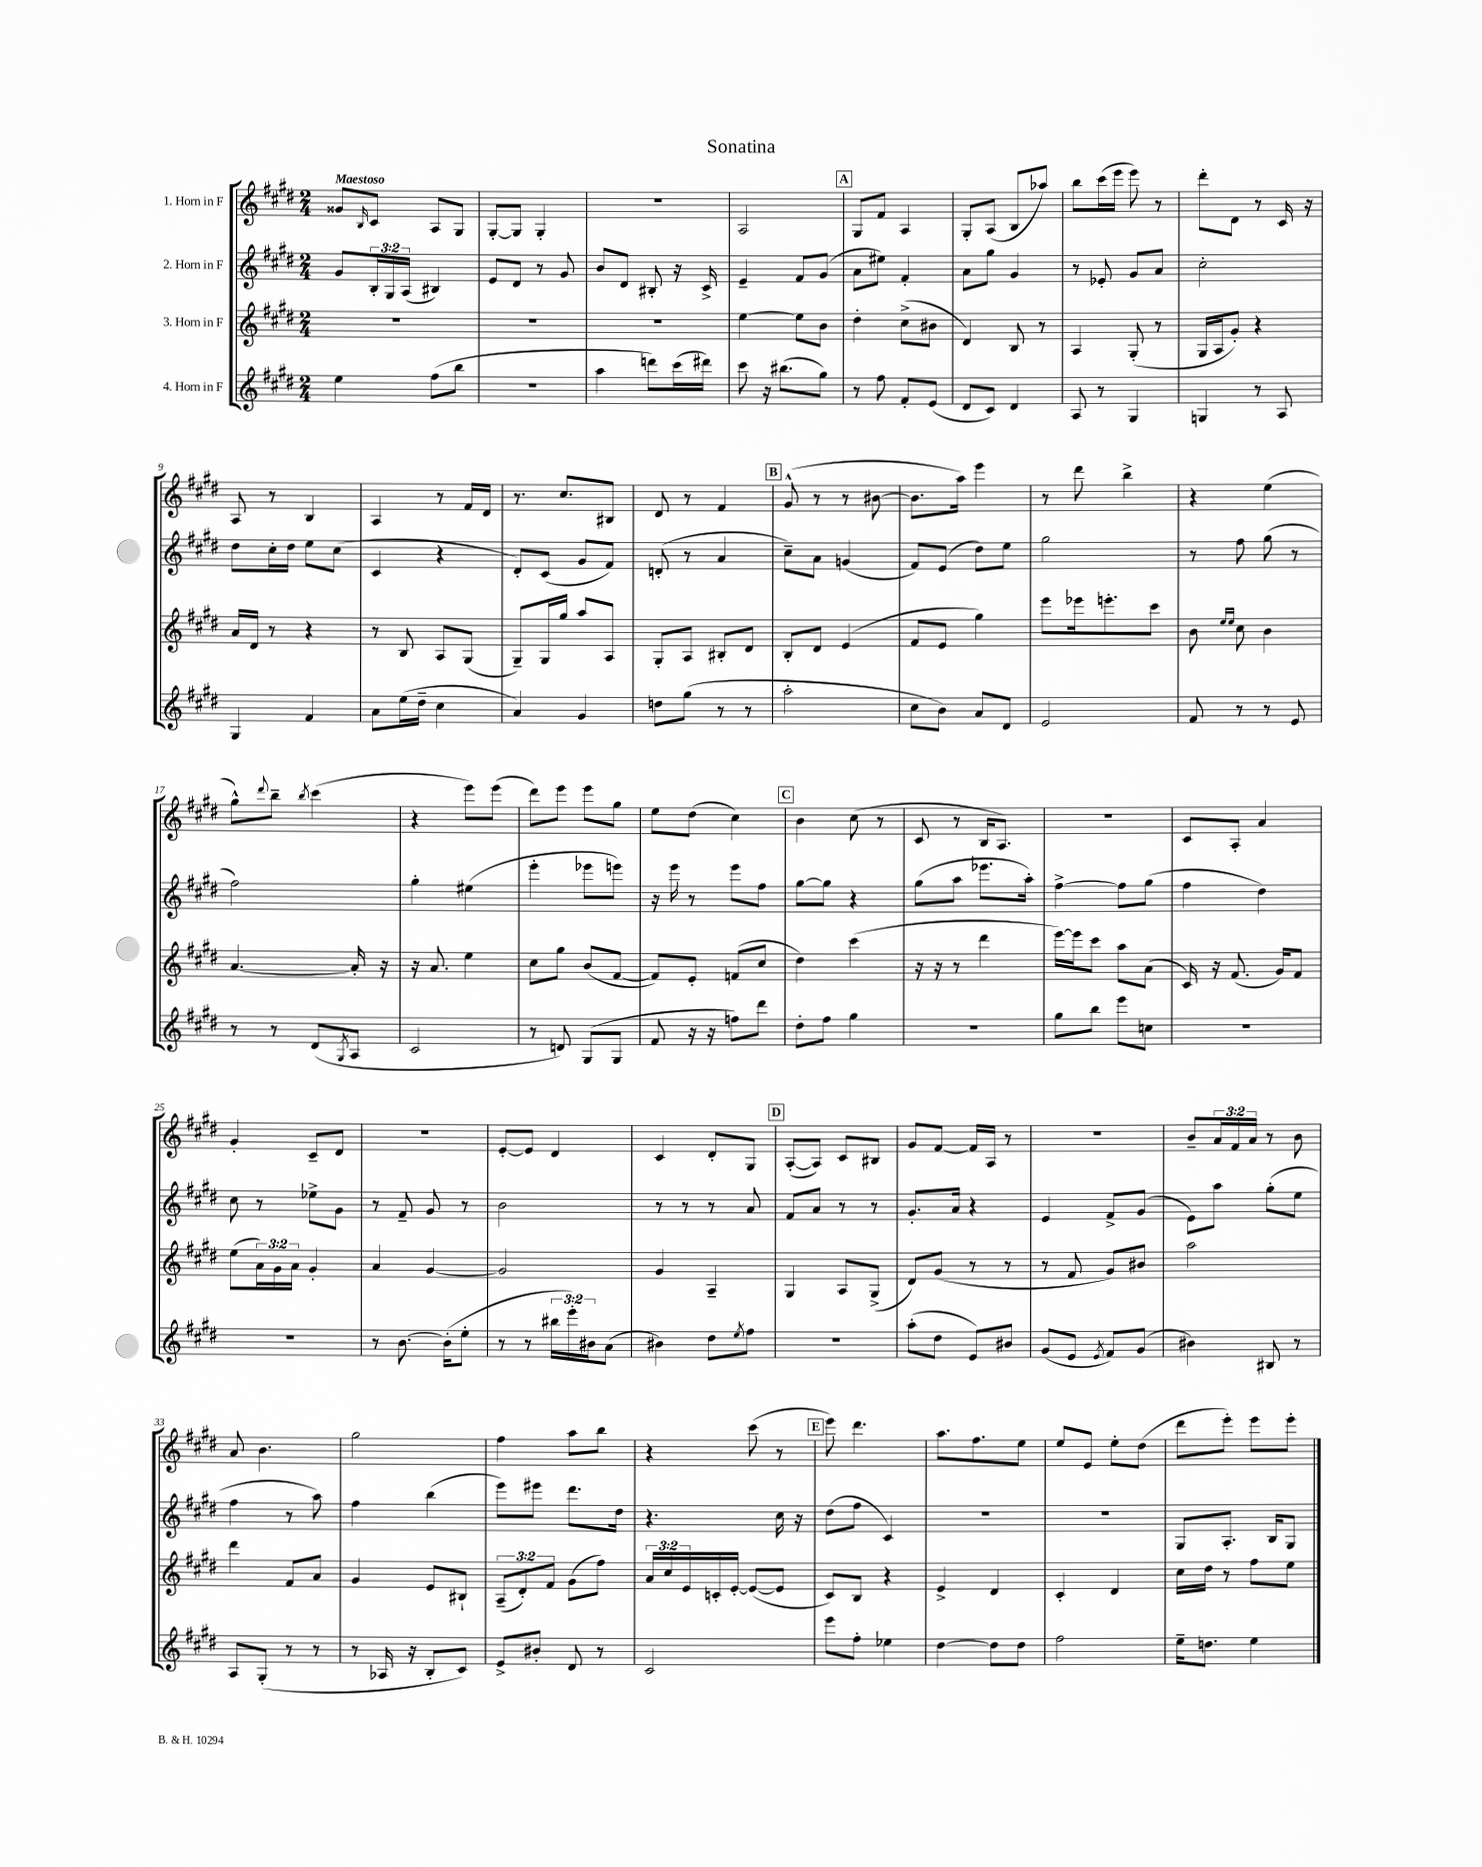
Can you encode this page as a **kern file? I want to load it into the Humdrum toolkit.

**kern	**kern	**kern	**kern
*part4	*part3	*part2	*part1
*staff4	*staff3	*staff2	*staff1
*I"4. Horn in F	*I"3. Horn in F	*I"2. Horn in F	*I"1. Horn in F
*clefG2	*clefG2	*clefG2	*clefG2
*k[f#c#g#d#]	*k[f#c#g#d#]	*k[f#c#g#d#]	*k[f#c#g#d#]
*M2/4	*M2/4	*M2/4	*M2/4
=1	=1	=1	=1
!	!	!	!LO:TX:a:B:t=Maestoso
4ee\	2r	8g#/L	8g##X/L
.	.	.	16qqB/
.	.	24B'/L	8c#/J
.	.	24G#/	.
.	.	(24A/JJ	.
(8ff#\L	.	4B#X/)	8A/L
8bb\J	.	.	8G#/J
=2	=2	=2	=2
2r	2r	8e/L	[8G#'/L
.	.	8d#/J	8G#/J]
.	.	8r	4G#'/
.	.	8g#/	.
=3	=3	=3	=3
4aa\	2r	8b/L	2r
.	.	8d#/J	.
8dddn\L)	.	8B#X'/	.
(16ccc#\L	.	16r	.
16ddd#X\JJ)	.	16c#^/	.
=4	=4	=4	=4
8ccc#\	[4ee\	4e~/	2A/
16r	.	.	.
(8.bb#X\L	.	.	.
.	8ee\L]	8f#/L	.
8gg#\J)	8b\J	(8g#/J	.
!!LO:REH:place=s1:t=A
=5	=5	=5	=5
8r	4dd#'\	8a\L	8G#/L
8ff#\	.	8ee#X\J)	8f#/J
8f#'/L	(8cc#^\L	4f#'/	4A/
(8e/J	8b#X\J	.	.
=6	=6	=6	=6
8d#/L	4d#/)	8a\L	8G#'/L
8c#/J)	.	8gg#\J	(8A/J
4d#/	8B/	4g#/	8B/L
.	8r	.	8aa-X/J)
=7	=7	=7	=7
8A/	4A/	8r	8bb\L
8r	.	8e-X'/	(16ccc#\L
.	.	.	16eee\JJ
4G#/	(8G#'/	8g#/L	8eee\)
.	8r	8a/J	8r
=8	=8	=8	=8
4Gn/	16G#/LL	2cc#'\	8ddd#'\L
.	16A/J	.	.
.	8g#'/J)	.	8d#\J
8r	4r	.	8r
8A/	.	.	16c#/
.	.	.	16r
!!LO:LB:g=z
=9	=9	=9	=9
4G#/	16a/LL	8dd#\L	8A/
.	16d#/JJ	.	.
.	8r	16cc#'\L	8r
.	.	16dd#\JJ	.
4f#/	4r	8ee\L	4B/
.	.	(8cc#\J	.
=10	=10	=10	=10
8a\L	8r	4c#/	4A/
(16ee\L	8B/	.	.
16dd#~\JJ	.	.	.
4cc#\	8A/L	4r	8r
.	(8G#/J	.	16f#/LL
.	.	.	16d#/JJ
=11	=11	=11	=11
4a/)	8G#~/L)	8d#'/L)	8.r
.	16G#/L	(8c#/J	.
.	16gg#/JJ	.	8.cc#/L
4g#/	8aa/L	8g#/L	.
.	8A/J	8f#/J)	8B#X/J
=12	=12	=12	=12
8ddn\L	8G#'/L	(8dn'/	8d#/
(8gg#\J	8A/J	8r	8r
8r	8B#X'/L	4a/	4f#/
8r	8d#/J	.	.
!!LO:REH:place=s1:t=B
=13	=13	=13	=13
2aa'\	8B'/L	8cc#~\L)	(8g#^^/
.	8d#/J	8a\J	8r
.	(4e/	(4gn/	8r
.	.	.	[8b#X\
=14	=14	=14	=14
8cc#\L	8f#/L	8f#/L)	8.b#\L]
8b\J)	8e/J	(8e/J	.
.	.	.	16aa\Jk)
8a/L	4gg#\)	8dd#\L)	4eee\
8d#/J	.	8ee\J	.
=15	=15	=15	=15
2e/	8eee\L	2gg#\	8r
.	16eee-X\k	.	8ddd#\
.	8.eeen'\	.	.
.	.	.	4bb^\
.	8ccc#\J	.	.
=16	=16	=16	=16
8f#/	8b\	8r	4r
.	16qqee/LL	.	.
.	16qqee/JJ	.	.
8r	8cc#\	8ff#\	.
8r	4b\	(8gg#\	(4ee\
8e/	.	8r	.
!!LO:LB:g=z
=17	=17	=17	=17
8r	[4.a/	2ff#\)	8gg#^^\L)
.	.	.	8qqddd#/
8r	.	.	8bb~\J
.	.	.	8qbb/
(8d#/L	.	.	(4ccc#\
8qG#/	.	.	.
8A/J	16a'/]	.	.
.	16r	.	.
=18	=18	=18	=18
2c#/	16r	4gg#'\	4r
.	8.a/	.	.
.	4ee\	(4ee#X\	8eee\L)
.	.	.	(8eee\J
=19	=19	=19	=19
8r	8cc#\L	4eee'\	8ddd#\L)
8dn/)	8gg#\J	.	8eee\J
(8G#/L	(8b/L	8eee-X\L	8eee\L
8G#/J	[8f#/J	8eeen\J)	8gg#\J
=20	=20	=20	=20
8f#/	8f#/L])	16r	8ee\L
.	.	16eee\	.
16r	8e'/J	8r	(8dd#\J
16r	.	.	.
8ffn\L)	(8fn/L	8eee\L	4cc#\)
8ddd#\J	8cc#/J	8ff#\J	.
!!LO:REH:place=s1:t=C
=21	=21	=21	=21
8dd#'\L	4dd#\)	[8gg#\L	4b\
8ff#\J	.	8gg#\J]	.
4gg#\	(4ccc#\	4r	(8cc#\
.	.	.	8r
=22	=22	=22	=22
2r	16r	(8gg#\L	8c#/
.	16r	.	.
.	8r	8aa\J	8r
.	4ddd#\	8.eee-X\L	16B/KL
.	.	.	8.A/J)
.	.	16aa'\Jk)	.
=23	=23	=23	=23
8gg#\L	[16eee\LL)	[4ff#^\	2r
.	16eee\J]	.	.
8bb\J	8ccc#\J	.	.
8eee\L	8aa\L	8ff#\L]	.
8ccn\J	(8a\J	(8gg#\J	.
=24	=24	=24	=24
2r	16c#/)	4ff#\	8c#/L
.	16r	.	.
.	(8.f#/	.	8A'/J
.	.	4dd#\)	4a/
.	16g#/KL)	.	.
.	8f#/J	.	.
!!LO:LB:g=z
=25	=25	=25	=25
2r	(8ee\L	8cc#\	4g#'/
.	24a\L)	8r	.
.	24g#\	.	.
.	24a\JJ	.	.
.	4g#'/	8ee-X^\L	8c#~/L
.	.	8g#\J	8d#/J
=26	=26	=26	=26
8r	4a/	8r	2r
[8.b\	.	8f#~/	.
.	[4g#/	8g#/	.
(16b'\KL]	.	.	.
8ee'\J	.	8r	.
=27	=27	=27	=27
8r	2g#/]	2b\	[8e'/L
8r	.	.	8e/J]
24bb#X\LL	.	.	4d#/
24eee'\)	.	.	.
24b#X\J	.	.	.
(8a\J	.	.	.
=28	=28	=28	=28
4b#X\)	4g#/	8r	4c#/
.	.	8r	.
8dd#\L	4A~/	8r	8d#'/L
8qee/	.	.	.
8ff#\J	.	8a/	8G#/J
!!LO:REH:place=s1:t=D
=29	=29	=29	=29
2r	4G#/	8f#/L	([8A'/L
.	.	8a/J	8A/J])
.	8A/L	8r	8c#/L
.	(8G#^/J	8r	8B#X/J
=30	=30	=30	=30
(8aa'\L	8d#/L)	8.g#'/L	8g#/L
8dd#\J	(8g#/J	.	[8f#/J
.	.	16a/Jk	.
8e/L)	8r	4r	16f#/LL]
.	.	.	16A/JJ
8b#X/J	8r	.	8r
=31	=31	=31	=31
(8g#/L	8r	4e/	2r
8e/J	8f#/	.	.
8qe/	.	.	.
8f#/L)	8g#/L)	8f#^/L	.
(8g#/J	8b#X/J	(8g#/J	.
=32	=32	=32	=32
4b#X\)	2aa\	8e\L)	8b~/L
.	.	8aa\J	24a/L
.	.	.	24f#/
.	.	.	24a/JJ
8B#X/	.	(8gg#'\L	8r
8r	.	8ee\J	8b\
!!LO:LB:g=z
=33	=33	=33	=33
8A/L	4ddd#\	4ff#\	8a/
(8G#'/J	.	.	4.b\
8r	8f#/L	8r	.
8r	8a/J	8aa\)	.
=34	=34	=34	=34
8r	4g#/	4ff#\	2gg#\
16A-X/	.	.	.
16r	.	.	.
8B'/L	8e/L	(4bb\	.
8c#/J)	8B#X`/J	.	.
=35	=35	=35	=35
8e^/L	(12A~/L	8eee\L)	4ff#\
.	12d#'/)	.	.
8b#X'/J	.	8eee#X\J	.
.	12f#/J	.	.
8d#/	(8g#\L	8.ddd#\L	8aa\L
8r	8ff#\J)	.	8bb\J
.	.	16dd#\Jk	.
=36	=36	=36	=36
2c#/	24a/LL	4.r	4r
.	24cc#/	.	.
.	24e/	.	.
.	16cn'/	.	.
.	[16e'/JJ	.	.
.	(8e/L_	.	(8ccc#\
.	8e/J]	16cc#\	8r
.	.	16r	.
!!LO:REH:place=s1:t=E
=37	=37	=37	=37
8eee\L	8c#/L)	(8dd#\L	8eee\)
8ff#'\J	8B/J	8ff#\J	4.ddd#\
4ee-X\	4r	4c#/)	.
=38	=38	=38	=38
[4dd#\	4e^/	2r	8.aa\L
.	.	.	8.ff#\
8dd#\L]	4d#/	.	.
8dd#\J	.	.	8ee\J
=39	=39	=39	=39
2ff#\	4c#'/	2r	8ee/L
.	.	.	8e/J
.	4d#/	.	8ee'\L
.	.	.	(8dd#\J
=40	=40	=40	=40
16ee~\KL	16cc#\LL	8G#/L	8ddd#\L
8.ddn\J	16dd#\JJ	.	.
.	8r	8.A'/J	8eee'\J)
4ee\	8ff#\L	.	8eee\L
.	.	16B/KL	.
.	8ee\J	8G#/J	8eee'\J
==	==	==	==
*-	*-	*-	*-
